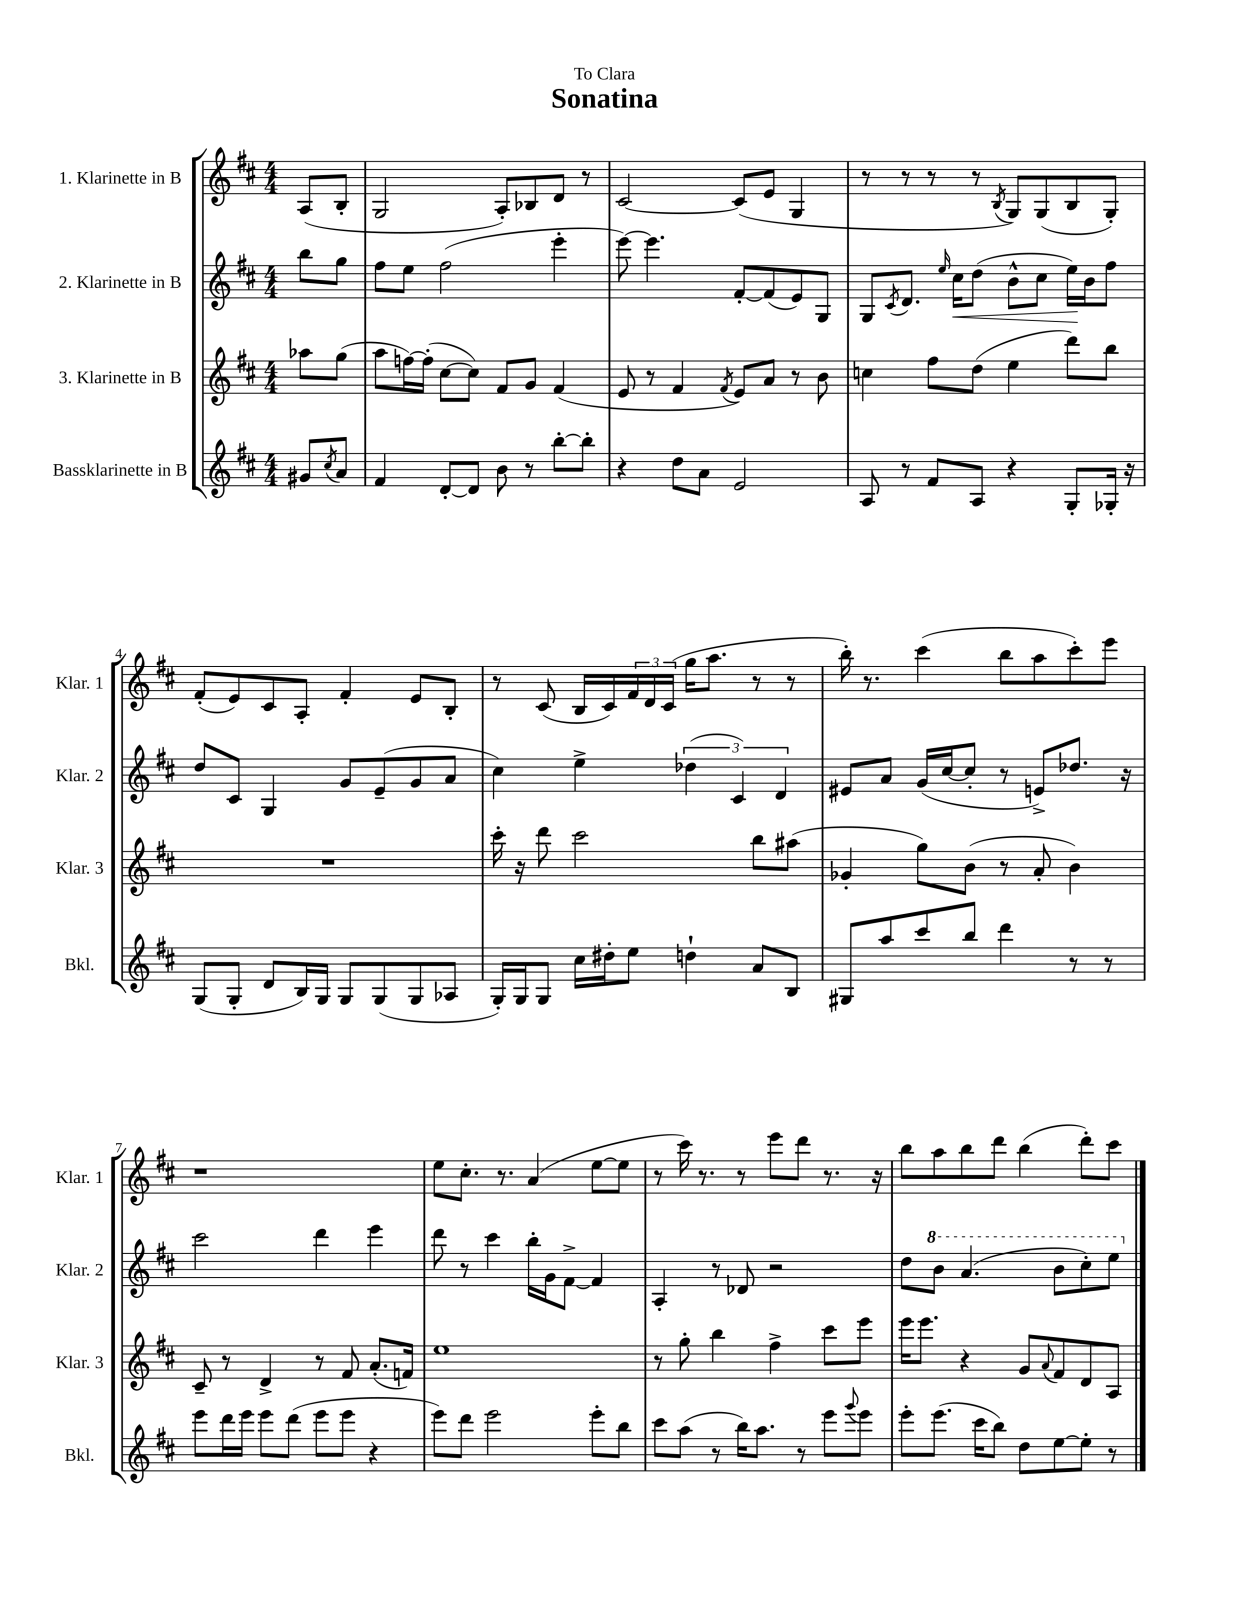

**kern	**kern	**kern	**kern
*staff4	*staff3	*staff2	*staff1
*clefG2	*clefG2	*clefG2	*clefG2
*k[f#c#]	*k[f#c#]	*k[f#c#]	*k[f#c#]
*M4/4	*M4/4	*M4/4	*M4/4
8g#/L	8aa-\L	8bb\L	(8A/L
8qcc#/	.	.	.
8a/J	(8gg\J	8gg\J	8B'/J
=	=	=	=
4f#/	8aa\L	8ff#\L	2G/
.	[16ff\L)	8ee\J	.
.	(16ff'\]JJ	.	.
[8d'/L	[8cc#\L	(2ff#\	.
8d/]J	8cc#\]J)	.	.
8b\	8f#/L	.	8A'/L)
8r	8g/J	.	8B-/
[8bb'\L	(4f#/	4eee'\	8d/J
8bb'\]J	.	.	8r
=	=	=	=
4r	8e/	[8eee\)	[2c#/
.	8r	4.eee\]	.
8dd\L	4f#/	.	.
8a\J	.	.	.
.	8qf#/	.	.
2e/	8e/L)	[8f#'/L	(8c#/]L
.	8a/J	(8f#/]	8e/J
.	8r	8e/)	4G/
.	8b\	8G/J	.
=	=	=	=
8A/	4cc\	8G/L	8r
.	.	8qc#/	.
8r	.	8.d/J	8r
8f#/L	8ff#\L	.	8r
.	.	16qqee/	.
.	.	16cc#\LK	.
8A/J	(8dd\J	(8dd\J	8r
.	.	.	8qB/
4r	4ee\	8b^^\L	8G/L)
.	.	8cc#\J	(8G/
8G'/L	8ddd\L)	16ee\LL)	8B/
.	.	16b\J	.
16G-'/Jk	8bb\J	8ff#\J	8G'/J)
16r	.	.	.
=	=	=	=
(8G/L	1r	8dd/L	(8f#'/L
8G'/J	.	8c#/J	8e/)
8d/L	.	4G/	8c#/
16B/L)	.	.	8A'/J
16G/JJ	.	.	.
8G/L	.	8g/L	4f#'/
(8G/	.	(8e~/	.
8G/	.	8g/	8e/L
8A-/J	.	8a/J	8B'/J
=	=	=	=
16G'/LL)	16ccc#'\	4cc#\)	8r
16G/J	16r	.	.
8G/J	8ddd\	.	(8c#/
16cc#\LL	2ccc#\	4ee^\	16B/LL
16dd#'\J	.	.	16c#/)
8ee\J	.	.	24f#/
.	.	.	24d/
.	.	.	(24c#/JJ
4dd`\	.	(6dd-\	16gg\LK
.	.	.	8.aa\J
.	.	6c#/)	.
8a/L	8bb\L	.	8r
.	.	6d/	.
8B/J	(8aa#\J	.	8r
=	=	=	=
8G#/L	4g-'/	8e#/L	16bb'\)
.	.	.	8.r
8aa/	.	8a/J	.
8ccc#/	8gg\L)	(16g/LL	(4ccc#\
.	.	[16cc#/J	.
8bb/J	(8b\J	8cc#'/]J	.
4ddd\	8r	8r	8bb\L
.	8a'/	8e^/L)	8aa\
8r	4b\)	8.dd-/J	8ccc#'\)
8r	.	.	8eee\J
.	.	16r	.
=	=	=	=
8eee\L	8c#~/	2ccc#\	1r
16ddd\L	8r	.	.
16eee\JJ	.	.	.
8eee\L	4d^/	.	.
(8ddd\J	.	.	.
8eee\L	8r	4ddd\	.
8eee\J	8f#/	.	.
4r	(8.a'/L	4eee\	.
.	16f/Jk)	.	.
=	=	=	=
8eee\L)	1ee	8ddd\	8ee\L
8ddd\J	.	8r	8.cc#'\J
2eee\	.	4ccc#\	.
.	.	.	8.r
.	.	16bb'\LL	(4a/
.	.	16g\J	.
.	.	[8f#^\J	.
8eee'\L	.	4f#/]	[8ee\L
8bb\J	.	.	8ee\]J
=	=	=	=
8ccc#\L	8r	4A'/	8r
(8aa\J	8gg'\	.	16ccc#\)
.	.	.	8.r
8r	4bb\	8r	.
16bb\LK)	.	8d-/	8r
8.aa\J	.	.	.
.	4ff#^\	2r	8eee\L
8r	.	.	8ddd\J
8eee\L	8ccc#\L	.	8.r
8qqggg/	.	.	.
8eee\J	8eee\J	.	.
.	.	.	16r
=	=	=	=
8eee'\L	16eee\LK	8dd\L	8bb\L
.	8.eee\J	.	.
(8.eee\J	.	8bb\J	8aa\
.	4r	(4.aa/	8bb\
16ccc#\LK	.	.	.
8bb\J)	.	.	8ddd\J
8dd\L	8g/L	.	(4bb\
.	8qqa/	.	.
[8ee\	8f#/	8bb\L	.
8ee'\]J	8d/	8ccc#'\)	8ddd'\L)
8r	8A/J	8eee\J	8ccc#\J
==	==	==	==
*-	*-	*-	*-
